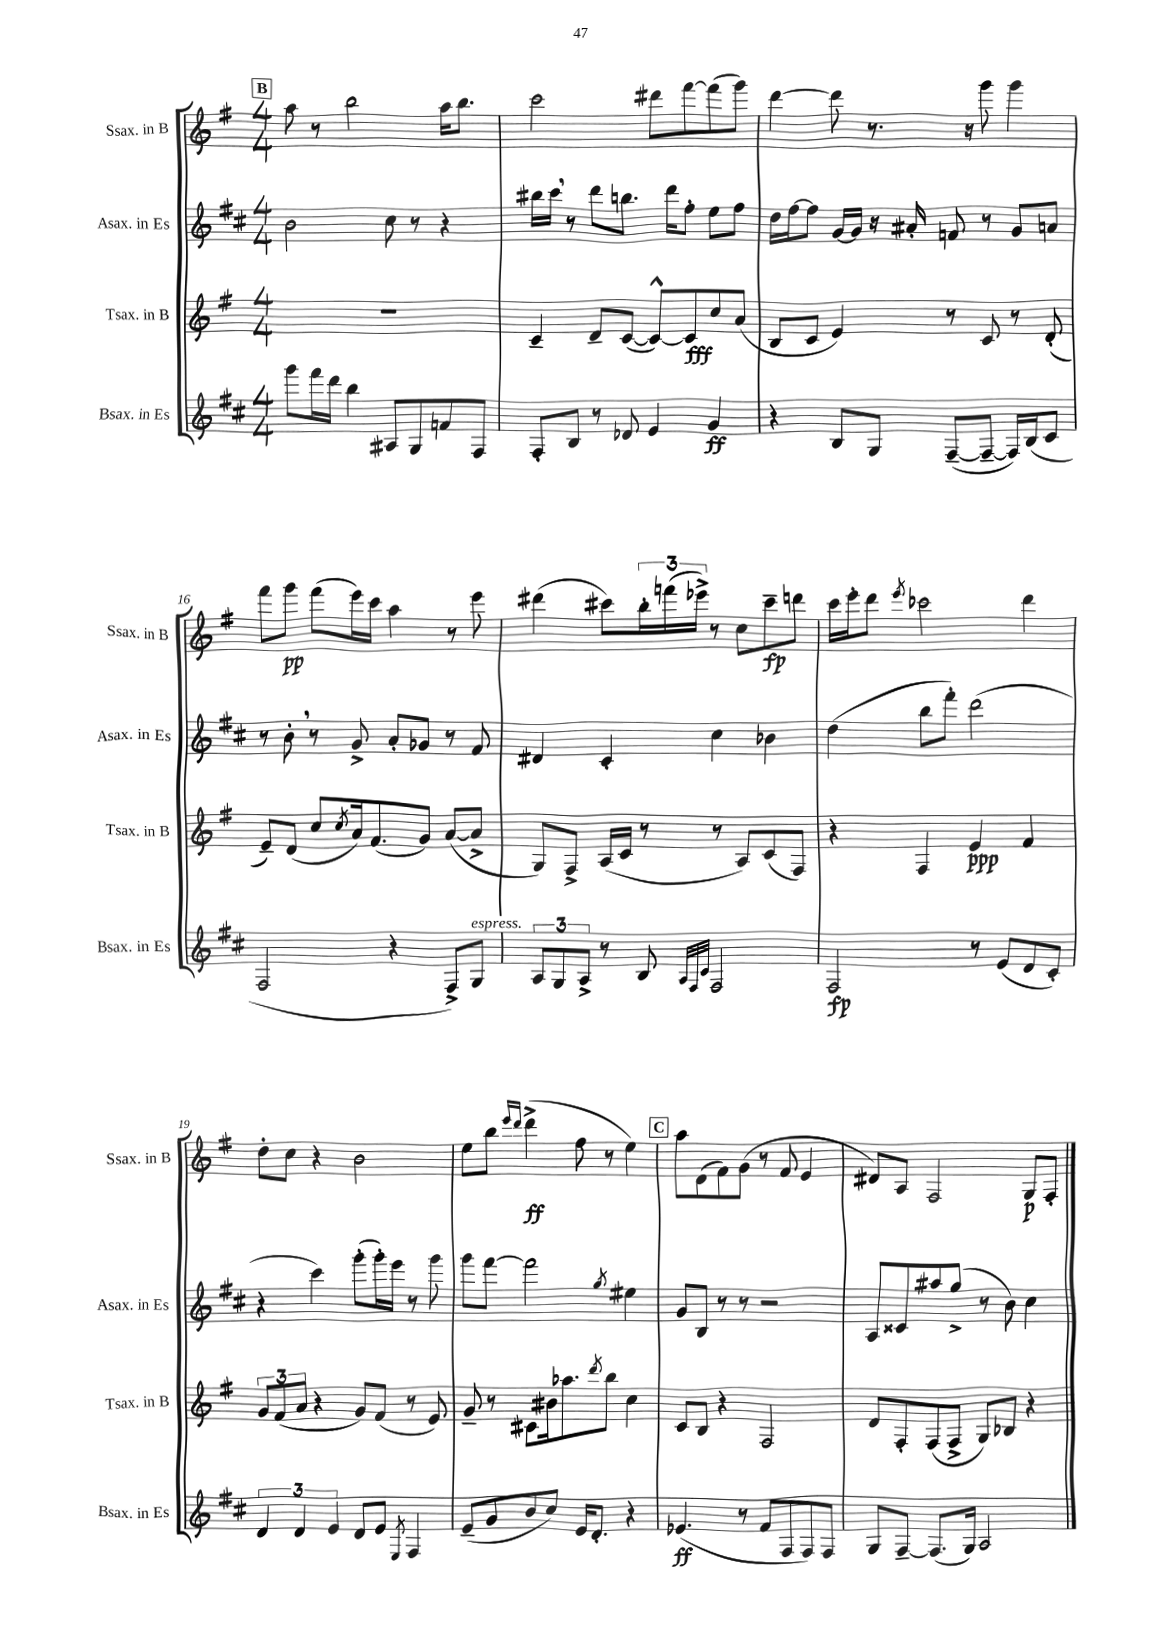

**kern	**dynam	**kern	**dynam	**kern	**kern	**dynam
*part4	*part4	*part3	*part3	*part2	*part1	*part1
*staff4	*staff4	*staff3	*staff3	*staff2	*staff1	*staff1
*I"Bsax. in Es	*	*I"Tsax. in B	*	*I"Asax. in Es	*I"Ssax. in B	*
*I'Bsax. in Es	*	*I'Tsax. in B	*	*I'Asax. in Es	*I'Ssax. in B	*
*clefG2	*	*clefG2	*	*clefG2	*clefG2	*
*k[f#c#]	*	*k[f#]	*	*k[f#c#]	*k[f#]	*
*M4/4	*	*M4/4	*	*M4/4	*M4/4	*
!!LO:REH:place=s1:t=B
=13	=13	=13	=13	=13	=13	=13
8ggg\L	.	1r	.	2b\	8aa\	.
16fff#\L	.	.	.	.	8r	.
16ddd\JJ	.	.	.	.	.	.
4bb\	.	.	.	.	2bb\	.
8A#X/L	.	.	.	8cc#\	.	.
8G/	.	.	.	8r	.	.
8fn/	.	.	.	4r	16aa\KL	.
.	.	.	.	.	8.bb\J	.
8F#/J	.	.	.	.	.	.
=14	=14	=14	=14	=14	=14	=14
8F#'/L	.	4c~/	.	16bb#X\LL	2ccc\	.
.	.	.	.	16ccc#,\JJ	.	.
8B/J	.	.	.	8r	.	.
8r	.	8d~/L	.	8ddd\L	.	.
8d-X/	.	([8c/J	.	8.bbn\J	.	.
4e/	.	8c^^/L_)	.	.	8ddd#X\L	.
.	.	.	.	16ddd\KL	.	.
.	.	8c/]	fff	8ff#'\J	[8fff#\	.
4g/	ff	8cc/	.	8ee\L	(8fff#\]	.
.	.	(8a/J	.	8ff#\J	8ggg\J)	.
=15	=15	=15	=15	=15	=15	=15
4r	.	8B/L	.	16dd\LL	[4ddd\	.
.	.	.	.	[16ff#\J	.	.
.	.	8c/J	.	8ff#\J]	.	.
8B/L	.	4e/)	.	[16g/LL	8ddd\]	.
.	.	.	.	16g/JJ]	.	.
8G/J	.	.	.	16r	8.r	.
.	.	.	.	16a#X'/	.	.
([8F#~/L	.	8r	.	8fn/	.	.
.	.	.	.	.	16r	.
8F#~/J_	.	8c/	.	8r	8ggg\	.
16F#/LL])	.	8r	.	8g/L	4ggg\	.
(16B/J	.	.	.	.	.	.
8c#/J	.	(8d'/	.	8an/J	.	.
!!LO:LB:g=z
=16	=16	=16	=16	=16	=16	=16
2F#/	.	8e~/L)	.	8r	8fff#\L	.
.	.	(8d/J	.	8b',\	8ggg\J	pp
.	.	8cc/L	.	8r	(8fff#\L	.
.	.	8qcc/	.	.	.	.
.	.	16a/k)	.	8g^/	16eee\L)	.
.	.	(8.f#/	.	.	16ccc\JJ	.
4r	.	.	.	8a'/L	4aa\	.
.	.	8g/J)	.	8g-X/J	.	.
8F#^/L)	.	([8a/L	.	8r	8r	.
!LO:TX:a:i:t=espress.	!	!	!	!	!	!
8G/J	.	8a^/J]	.	8f#/	8eee\	.
=17	=17	=17	=17	=17	=17	=17
12A/L	.	8G/L)	.	4d#X/	(4ddd#X\	.
12G/	.	.	.	.	.	.
.	.	8F#^/J	.	.	.	.
12A^/J	.	.	.	.	.	.
8r	.	(16A/LL	.	4c#'/	8ccc#X\L)	.
.	.	16c/JJ	.	.	.	.
8B/	.	8r	.	.	24bb'\L	.
.	.	.	.	.	(24fffn\	.
.	.	.	.	.	24eee-X^\JJ)	.
32qqA/LLL	.	.	.	.	.	.
32qqF#/	.	.	.	.	.	.
32qqc#/JJJ	.	.	.	.	.	.
2F#/	.	8r	.	4cc#\	8r	.
.	.	8A/L)	.	.	8cc\L	.
.	.	(8c/	.	4b-X\	8ccc#~\	fp
.	.	8F#/J)	.	.	8dddn\J	.
=18	=18	=18	=18	=18	=18	=18
2F#/	fp	4r	.	(4dd\	16ccc\LL	.
.	.	.	.	.	16eee'\J	.
.	.	.	.	.	8ddd\J	.
.	.	.	.	.	8qeee/	.
.	.	4F#/	.	8bb\L	2ccc-X\	.
.	.	.	.	8fff#'\J)	.	.
8r	.	4e/	ppp	(2ddd\	.	.
(8e/L	.	.	.	.	.	.
8d/	.	4f#/	.	.	4ddd\	.
8c#'/J)	.	.	.	.	.	.
!!LO:LB:g=z
=19	=19	=19	=19	=19	=19	=19
6d/	.	12g/L	.	4r	8dd'\L	.
.	.	(12f#/	.	.	.	.
.	.	.	.	.	8cc\J	.
6d/	.	12a/J	.	.	.	.
.	.	4r	.	4ccc#\)	4r	.
6e/	.	.	.	.	.	.
8d/L	.	8g/L)	.	(8ggg'\L	2b\	.
8e/J	.	(8f#/J	.	16ggg'\L)	.	.
.	.	.	.	16eee\JJ	.	.
8qE/	.	.	.	.	.	.
4F#/	.	8r	.	8r	.	.
.	.	8e/)	.	8ggg\	.	.
=20	=20	=20	=20	=20	=20	=20
(8e~/L	.	8g~/	.	8ggg\L	8ee\L	.
8g/	.	8r	.	[8fff#\J	8bb\J	.
.	.	.	.	.	16qqeee/LL	.
.	.	.	.	.	16qqddd/JJ	.
8b/	.	8c#X\L	.	2fff#\]	(4ddd^\	ff
8cc#/J)	.	16b#X\k	.	.	.	.
.	.	8.aa-X\	.	.	.	.
16e/KL	.	.	.	.	8ff#\	.
8.d'/J	.	.	.	.	.	.
.	.	8qddd/	.	.	.	.
.	.	8bb\J	.	.	8r	.
.	.	.	.	8qgg/	.	.
4r	.	4cc\	.	4ee#X\	4ee\)	.
!!LO:REH:place=s1:t=C
=21	=21	=21	=21	=21	=21	=21
(4.e-X/	ff	8c/L	.	8g/L	8aa\L	.
.	.	8B/J	.	8B/J	(8d\	.
.	.	4r	.	8r	8f#\)	.
8r	.	.	.	8r	(8g\J	.
8f#/L	.	2F#/	.	2r	8r	.
8F#/	.	.	.	.	8f#/	.
8F#/)	.	.	.	.	4e/	.
8F#/J	.	.	.	.	.	.
=22	=22	=22	=22	=22	=22	=22
8G/L	.	8d/L	.	8A/L	8d#X/L)	.
[8F#~/J	.	8F#'/	.	8c##X/	8A/J	.
(8.F#/L]	.	(8F#/	.	8aa#X/	2F#/	.
.	.	8F#^/J	.	(8gg^/J	.	.
16G/Jk)	.	.	.	.	.	.
2A/	.	8G/L)	.	8r	.	.
.	.	8B-X/J	.	8b\)	.	.
.	.	4r	.	4cc#\	8G/L	p
.	.	.	.	.	8F#'/J	.
==	==	==	==	==	==	==
*-	*-	*-	*-	*-	*-	*-
